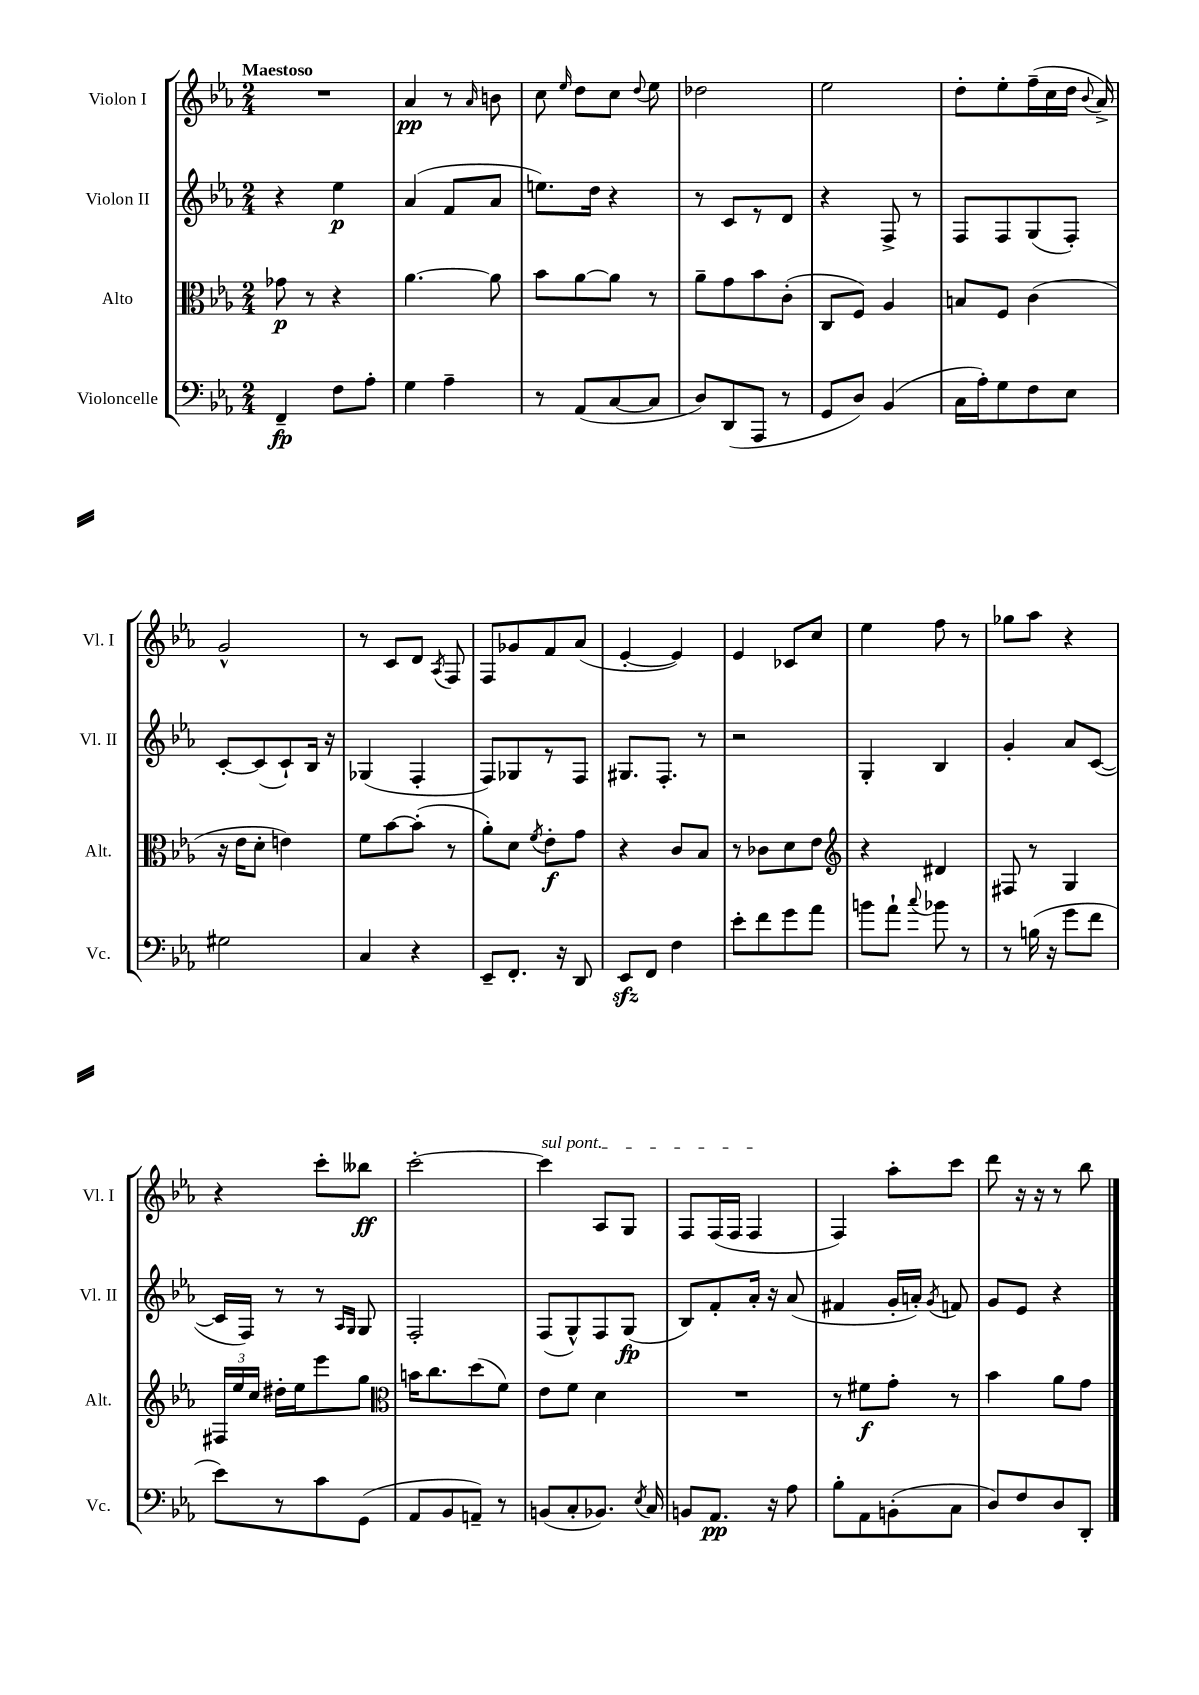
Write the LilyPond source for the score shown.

<<
\new StaffGroup <<
\new Staff = "s0" \with { instrumentName = "Violon I" shortInstrumentName = "Vl. I" } {
    \clef treble \key ees \major \numericTimeSignature \time 2/4 \tempo "Maestoso"
    \autoBeamOff R2 |
    aes'4\pp r8 \grace { aes'16 } b'8 |
    c''8 \grace { ees''16 } d''8[ c''8] \appoggiatura { d''8 } ees''8 |
    des''2 |
    ees''2 |
    d''8[-. ees''8-. f''16--( c''16 d''16] \appoggiatura { bes'8 } aes'16->) |
    g'2-^ |
    r8 c'8[ d'8] \acciaccatura { aes8 } f8 |
    f8[ ges'8 f'8 aes'8]( |
    ees'4~-. ees'4) |
    ees'4 ces'8[ c''8] |
    ees''4 f''8 r8 |
    ges''8[ aes''8] r4 |
    r4 c'''8[-. beses''8]\ff |
    c'''2~-. |
    \once \override TextSpanner.bound-details.left.text = \markup { \italic "sul pont." } c'''4\startTextSpan aes8[ g8] |
    f8[ f16( f16] f4\stopTextSpan |
    f4) aes''8[-. c'''8] |
    d'''8 r16 r16 r8 bes''8 \bar "|." |
}
\new Staff = "s1" \with { instrumentName = "Violon II" shortInstrumentName = "Vl. II" } {
    \clef treble \key ees \major \numericTimeSignature \time 2/4
    \autoBeamOff r4 ees''4\p |
    aes'4( f'8[ aes'8] |
    e''8.[) d''16] r4 |
    r8 c'8[ r8 d'8] |
    r4 f8-> r8 |
    f8[ f8 g8( f8]-.) |
    c'8[~-. c'8( c'8-!) bes16] r16 |
    ges4( f4-. |
    f8[) ges8 r8 f8] |
    gis8.[ f8.]-. r8 |
    r2 |
    g4-. bes4 |
    g'4-. aes'8[ c'8]~( |
    c'16[ f16]) r8 r8 \grace { aes16[ g16] } g8 |
    f2-. |
    f8[( g8-^) f8 g8]\fp( |
    bes8[) f'8-. aes'16]-. r16 aes'8( |
    fis'4 g'16[-. a'16]-.) \acciaccatura { g'8 } f'8 |
    g'8[ ees'8] r4 \bar "|." |
}
\new Staff = "s2" \with { instrumentName = "Alto" shortInstrumentName = "Alt." } {
    \clef alto \key ees \major \numericTimeSignature \time 2/4
    \autoBeamOff ges'8\p r8 r4 |
    aes'4.~ aes'8 |
    bes'8[ aes'8~ aes'8] r8 |
    aes'8[-- g'8 bes'8 c'8]-.( |
    c8[ f8]) aes4 |
    b8[ f8] c'4( |
    r16 ees'16[ d'8]-. e'4) |
    f'8[ bes'8~ bes'8]-.( r8 |
    aes'8[-.) d'8] \acciaccatura { f'8 } ees'8[-.\f g'8] |
    r4 c'8[ bes8] |
    r8 ces'8[ d'8 ees'8] |
    \clef treble r4 dis'4 |
    fis8 r8 g4 |
    \tuplet 3/2 { fis16[ ees''16 c''16] } dis''16[-. ees''16 ees'''8 g''8] |
    \clef alto b'16[ c''8. d''8( f'8]) |
    ees'8[ f'8] d'4 |
    R2 |
    r8 fis'8[\f g'8]-. r8 |
    bes'4 aes'8[ g'8] \bar "|." |
}
\new Staff = "s3" \with { instrumentName = "Violoncelle" shortInstrumentName = "Vc." } {
    \clef bass \key ees \major \numericTimeSignature \time 2/4
    \autoBeamOff f,4--\fp f8[ aes8]-. |
    g4 aes4-- |
    r8 aes,8[( c8~ c8] |
    d8[) d,8( aes,,8] r8 |
    g,8[ d8]) bes,4( |
    c16[ aes16-.) g8 f8 ees8] |
    gis2 |
    c4 r4 |
    ees,8[-- f,8.]-. r16 d,8 |
    ees,8[\sfz f,8] f4 |
    ees'8[-. f'8 g'8 aes'8] |
    b'8[ aes'8]-! \appoggiatura { c''8 } bes'8 r8 |
    r8 b16( r16 g'8[ f'8] |
    ees'8[) r8 c'8 g,8]( |
    aes,8[ bes,8 a,8]--) r8 |
    b,8[( c8-. bes,8.]) \acciaccatura { ees8 } c16 |
    b,8[ aes,8.]\pp r16 aes8 |
    bes8[-. aes,8 b,8-.( c8] |
    d8[) f8 d8 d,8]-. \bar "|." |
}
>>
>>
\layout { \context { \Score \remove "Bar_number_engraver" } }
